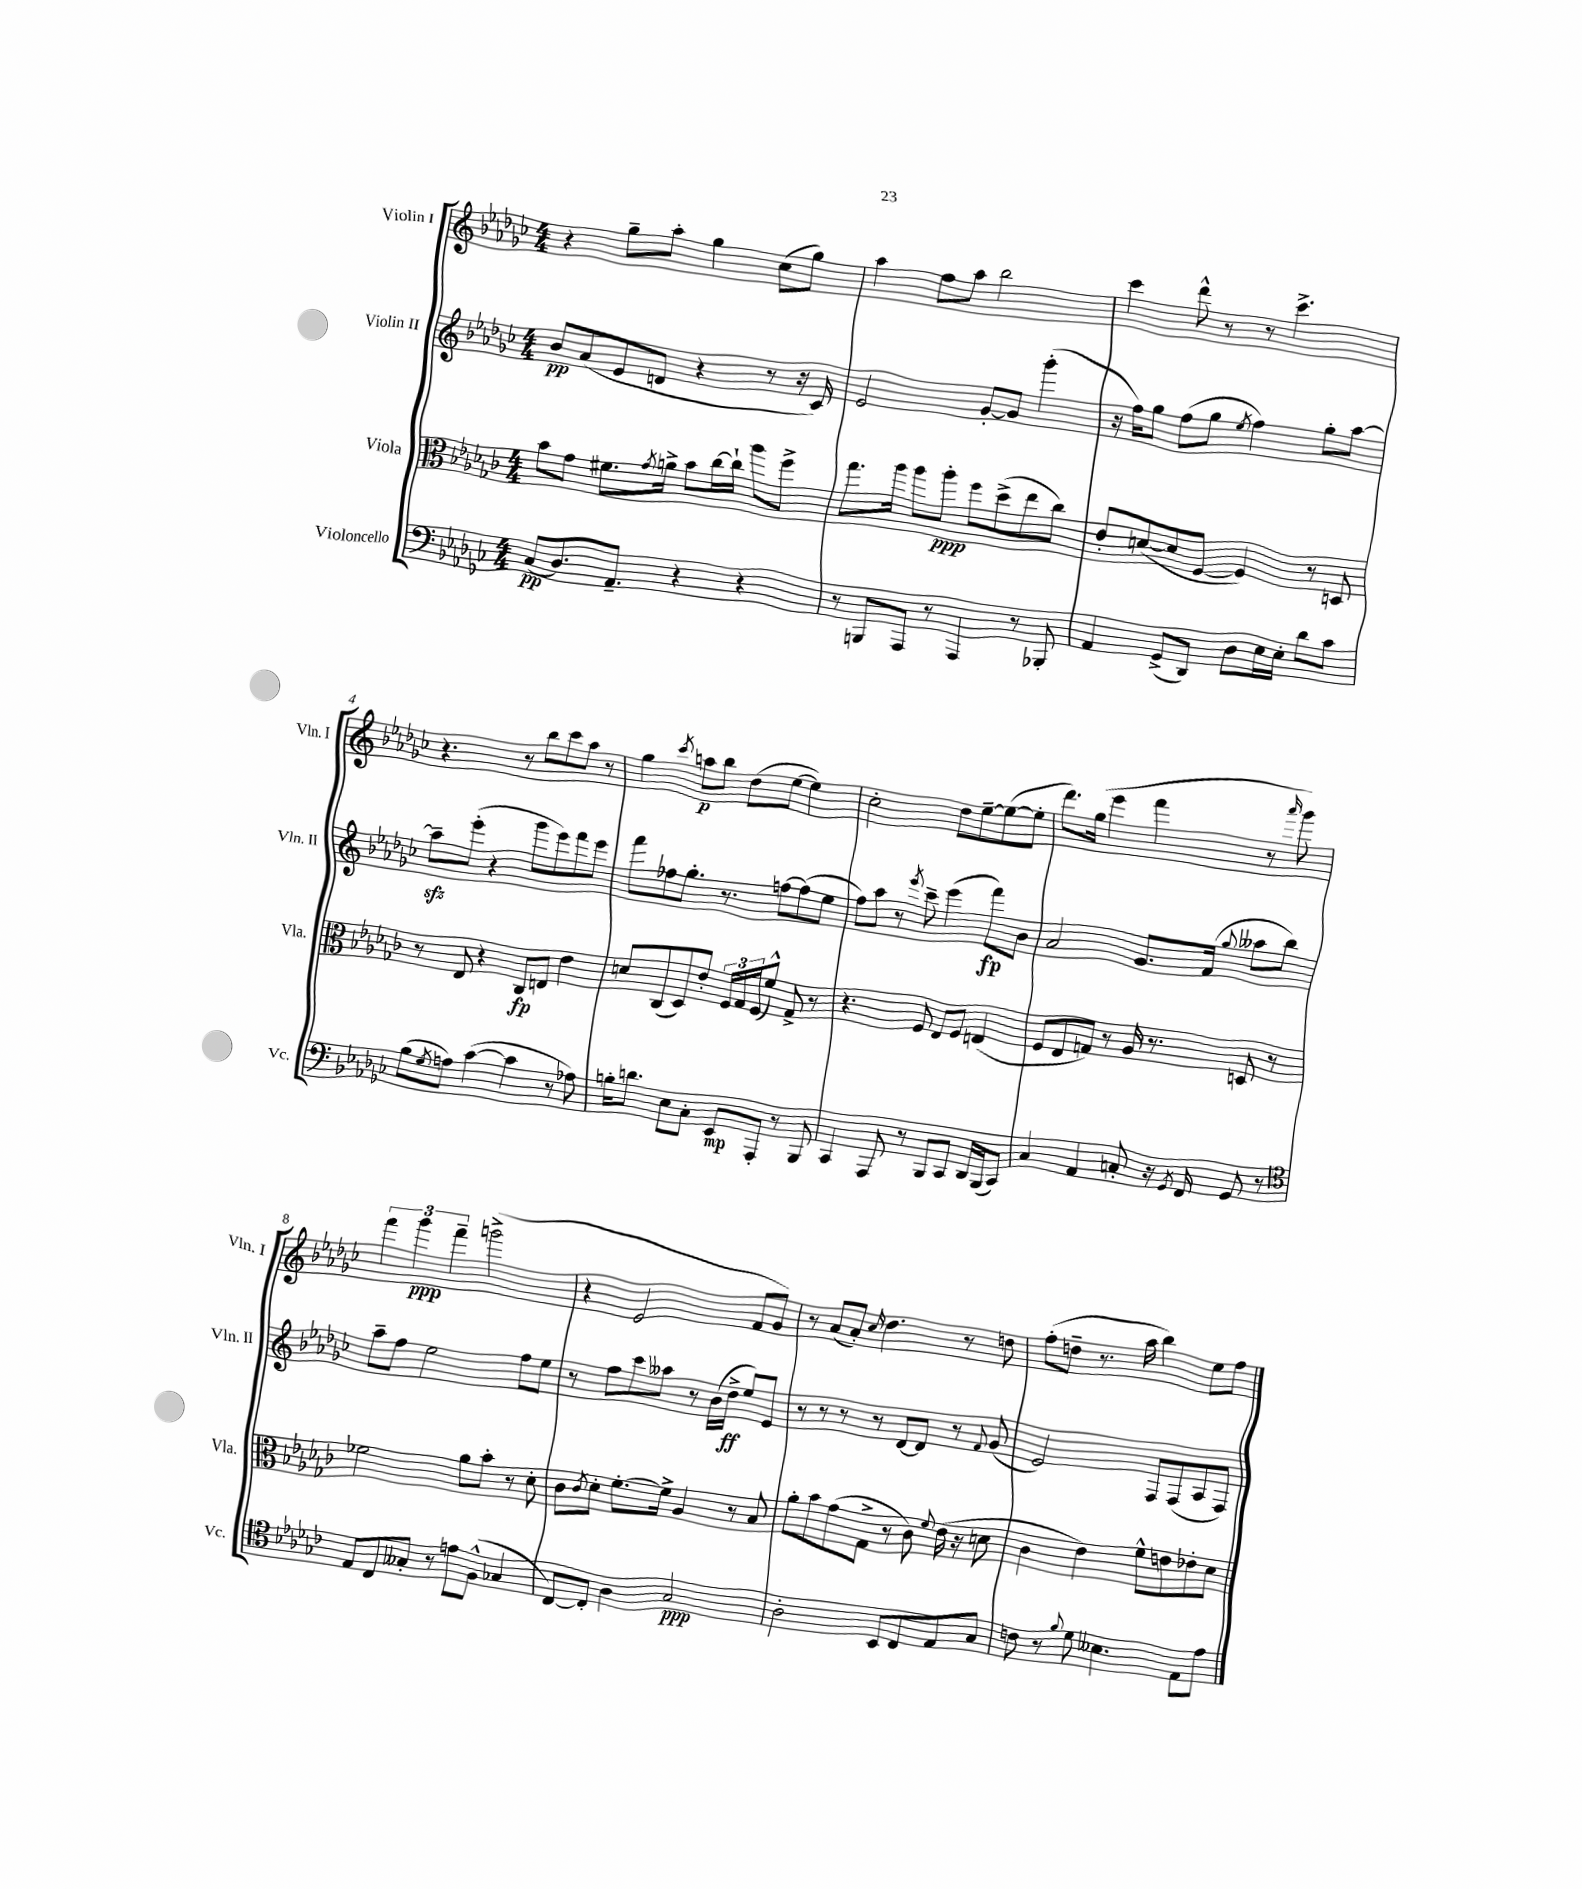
<<
\new StaffGroup <<
\new Staff = "s0" \with { instrumentName = "Violin I" shortInstrumentName = "Vln. I" } {
    \clef treble \key ges \major \numericTimeSignature \time 4/4
    r4 ges''8-- aes''8-. ges''4 ces''8( ges''8) |
    aes''4 f''8 aes''8 bes''2 |
    ces'''4 des'''8-^ r8 r8 ces'''4.-> |
    r4. r8 bes''8 ces'''8 aes''8 r8 |
    ges''4 \acciaccatura { ces'''8 } a''8\p bes''8 des''8( ees''8~ ees''4) |
    ces''2-. des''8 ees''8~-- ees''8~( ees''8-. |
    des'''8.) ges''16( ees'''4 f'''4 r8 \grace { aes'''16 } ges'''8) |
    \tuplet 3/2 { f'''4 ges'''4\ppp f'''4-- } g'''2->( |
    r4 ees'2 f'8 ges'8) |
    r8 aes'8( aes'8-.) \grace { ces''16 } des''4. r8 d''8 |
    f''8-.( d''8-- r8. aes''16 bes''4) ees''8 f''8 \bar "|." |
}
\new Staff = "s1" \with { instrumentName = "Violin II" shortInstrumentName = "Vln. II" } {
    \clef treble \key ges \major \numericTimeSignature \time 4/4
    bes'8\pp aes'8( ees'8 d'8 r4 r8 r16 ces'16) |
    ees'2 ges'8~-. ges'8 ges'''4-.( |
    r16 f''16) ges''8 f''8( ges''8 \acciaccatura { ees''8 } f''4) ges''8-. aes''8~ |
    aes''8--\sfz ees'''8-.( r4 ges'''8 ees'''8) f'''8 ees'''8 |
    f'''8 fes''8 ges''8.-. r8. f''8~ f''8( ees''8 |
    f''8) aes''8 r8 \acciaccatura { ees'''8 } ces'''8-- ees'''4( f'''8\fp) bes'8 |
    aes'2 ges'8. f'16( \appoggiatura { ges''8 } aeses''8 bes''8) |
    aes''8-- f''8 ees''2 f''8 ees''8 |
    r8 f''8 ces'''8 aeses''8 r8 bes'16( des''16->\ff ees''8) ees'8 |
    r8 r8 r8 r8 des'8~ des'8 r8 \appoggiatura { f'8 } ges'8( |
    ees'2) f8 f8( aes8 f8) \bar "|." |
}
\new Staff = "s2" \with { instrumentName = "Viola" shortInstrumentName = "Vla." } {
    \clef alto \key ges \major \numericTimeSignature \time 4/4
    bes'8 ges'8 fis'8. \acciaccatura { ges'8 } a'16-> bes'8 ces''16~ ces''16-! aes''8 f''8-> |
    ges''8. aes''16 aes''8 aes''8-.\ppp f''8 des''8->( ees''8 ces''8) |
    ees'8-. d'8~( d'8 f8~ f4) r8 d8 |
    r8 ees8 r4 ces8\fp e8 ees'4 |
    d'8 ces8( des8) ees'8-. \tuplet 3/2 { f16 ges16 f16( } f'8-^) ges8-> r8 |
    r4. f8 ees8 f8 e4( |
    f8 ees8 g8) r8 aes16 r8. d8 r8 |
    fes'2 aes'8 bes'8-. r8 des'8-. |
    ces'8 \acciaccatura { ces'8 } des'8-. f'8.~-. f'16-> aes4 r8 bes8 |
    aes'8-. bes'8 ges'8( ges8-> r8 ces'8) \appoggiatura { f'8 } ees'16( r16 d'8 |
    ces'4 ees'4) f'8-^ e'8 ees'8-. des'8 \bar "|." |
}
\new Staff = "s3" \with { instrumentName = "Violoncello" shortInstrumentName = "Vc." } {
    \clef bass \key ges \major \numericTimeSignature \time 4/4
    ces8\pp( des8.) aes,8.-- r4 r4 |
    r8 b,,8 aes,,8 r8 aes,,4 r8 bes,,8-. |
    aes,4 ges,8->( des,8) des8 ees16 ees16-. des'8 ces'8 |
    bes8( \acciaccatura { ges8 } a8) ces'4~( ces'4 r8 aes8) |
    b16-. d'8. ees8 ces8-. ees,8\mp aes,,8-. r8 bes,,8 |
    ces,4 aes,,8 r8 bes,,8 ces,8 des,16 bes,,16( ces,8) |
    ces4 aes,4 c8-. r16 \acciaccatura { ges,8 } f,16 ges,8 r8 |
    \clef tenor ees8 ces8 geses8-. r8 e'8 f8-^( ges4 |
    ces8~) ces8-. aes4 ges2\ppp |
    aes2-. bes,8 ces8 ees8 ges8 |
    c'8 r8 \appoggiatura { f'8 } des'8 beses4. ees8 ees'8 \bar "|." |
}
>>
>>
